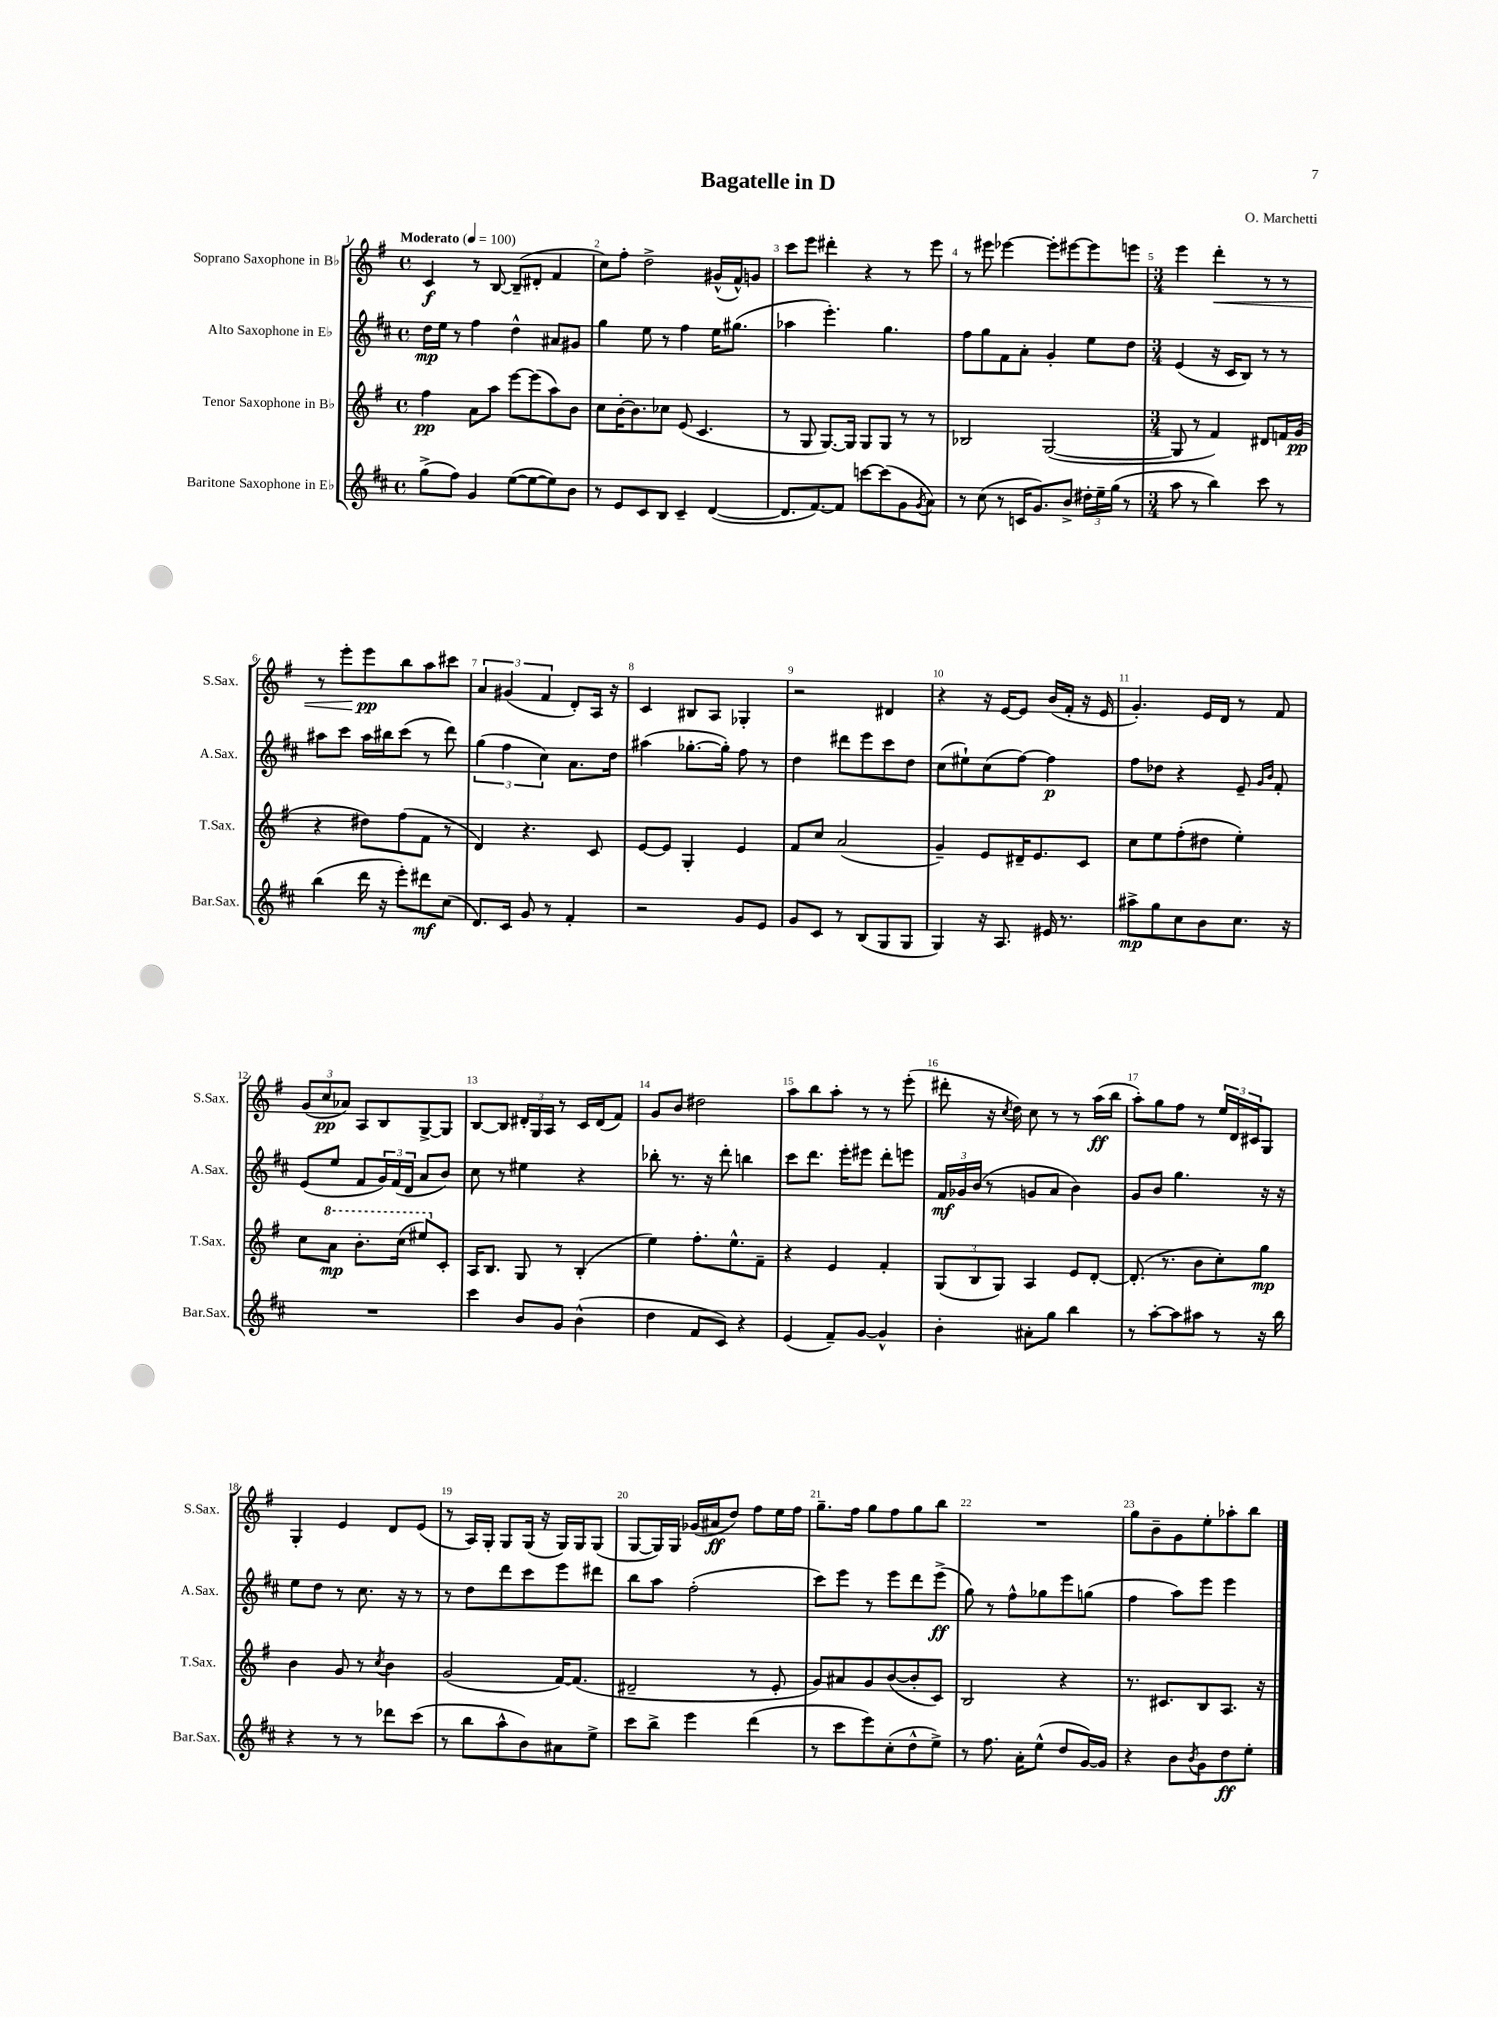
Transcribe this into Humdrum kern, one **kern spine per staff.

**kern	**kern	**kern	**kern
*staff4	*staff3	*staff2	*staff1
*clefG2	*clefG2	*clefG2	*clefG2
*k[f#c#]	*k[f#]	*k[f#c#]	*k[f#]
*M4/4	*M4/4	*M4/4	*M4/4
*met(c)	*met(c)	*met(c)	*met(c)
*MM100	*MM100	*MM100	*MM100
(8gg^	4ff#	16dd	4c
.	.	16ee	.
8ff#)	.	8r	.
4g	8a	4ff#	8r
.	8aa	.	[8B
([8ee	[8eee	4dd^^	(8B~]
8ee_	(8eee]	.	8d#'
8ee])	8aa)	8a#	4f#
8b	8b	8g#	.
=	=	=	=
8r	8cc	4gg	8cc)
8e	[16b'	.	8ff#'
.	8.b]	.	.
8c#	.	8ee	2dd^
8B	8cc-	8r	.
4c#~	(8e	4ff#	.
.	4.c	.	.
([4d	.	16ee	(16g#^^
.	.	(8.gg#	16f#^^)
.	.	.	8g
=	=	=	=
8.d]	8r	4aa-	8ccc
.	8G	.	8eee
[8.f#)	.	.	.
.	[8.G)	4.eee')	4ddd#'
8f#]	.	.	.
.	16G]	.	.
[8ccc	8G	.	4r
(8ccc]	8G	4.gg	.
8g	8r	.	8r
8qg	.	.	.
8a)	8r	.	8eee
=	=	=	=
8r	2B-	8ff#	8r
(8cc#	.	8gg	8eee#
8r	.	8f#	[4eee-
16c	.	8a'	.
8.g)	.	.	.
.	([2G	4g'	8eee-']
8b^	.	.	[8eee#
24dd#'	.	8ee	8eee#]
24ee~	.	.	.
(24gg	.	.	.
8r	.	8dd	8eee
=	=	=	=
*M3/4	*M3/4	*M3/4	*M3/4
8aa	8G]	(4e	4eee
8r	8r	.	.
4bb)	4f#)	16r	4ddd'
.	.	16c#	.
.	.	8B)	.
8ccc#	8d#	8r	8r
8r	16f	8r	8r
.	(16g	.	.
=	=	=	=
(4bb	4r	8aa#	8r
.	.	8ccc#	8eee'
16ddd	8dd#)	16aa#	8eee
16r	.	16bb#	.
8eee')	(8ff#	(8ccc#	8bb
8ddd#	8f#	8r	8aa
(8cc#	8r	8ddd)	8ccc#
=	=	=	=
8.d)	4d)	(6gg	6a
.	.	6ff#	(6g#
16c#	.	.	.
8g	4.r	.	.
.	.	6cc#)	6f#
8r	.	.	.
4f#'	.	8.a	8d')
.	8c	.	16A
.	.	16dd	16r
=	=	=	=
2r	[8e	(4aa#	4c
.	8e]	.	.
.	4G'	[8.gg-'	8B#
.	.	.	8A
.	.	16gg-'])	.
8g	4e	8ff#	4G-'
8e	.	8r	.
=	=	=	=
8g	8f#	4dd	2r
8c#	8cc	.	.
8r	(2a	8ddd#	.
(8B	.	8eee	.
8G	.	8ccc#	4d#
8G	.	8dd	.
=	=	=	=
4G)	4g~)	(8cc#	4r
.	.	8ee#`)	.
16r	8e	(8cc#	16r
8.A	.	.	[16e
.	16d#~	[8ff#)	8e]
.	8.e	.	.
16e#	.	4ff#]	(16b
8.r	.	.	16f#'
.	8c	.	16r
.	.	.	16e
=	=	=	=
8aa#^	8cc	8ff#	4.g')
8gg	8ee	8dd-	.
8cc#	(8ff#'	4r	.
8b	8dd#	.	16e
.	.	.	16d
8.cc#	4ee')	8e~	8r
.	.	16qqg	.
.	.	16qqb	.
.	.	8f#'	8f#
16r	.	.	.
=	=	=	=
2.r	8cc	(8e	(12g
.	.	.	12cc
.	8aa	8ee	.
.	.	.	12a-)
.	8.bb'	8f#	8A
.	.	24g)	8B
.	.	(24f#	.
.	(16ccc	.	.
.	.	24d	.
.	8eee#)	8a	[8G^
.	8c'	8b)	8G]
=	=	=	=
4ccc#	16A	8cc#	[8B
.	8.B	.	.
.	.	8r	8B]
8b	8G	4ee#	24d#'
.	.	.	24G
.	.	.	24A
8g	8r	.	8r
(4b^^	(4B'	4r	16c
.	.	.	(16d#
.	.	.	8f#)
=	=	=	=
4dd	4ee)	8bb-'	8g
.	.	8.r	8b
8f#	8.ff#'	.	2dd#
.	.	16r	.
8c#)	.	8ddd'	.
.	8.ee^^	.	.
4r	.	4bb	.
.	8f#~	.	.
=	=	=	=
(4e	4r	8ccc#	8aa
.	.	8.ddd	8bb
8f#~)	4e	.	8aa'
.	.	16eee'	.
[8g	.	8eee#	8r
4g^^]	4f#'	8ddd'	8r
.	.	8eee	(8eee'
=	=	=	=
4b'	(12G	24f#	8ddd#'
.	.	24g-	.
.	12B	(24b	.
.	.	8r	16r
.	12G)	.	.
.	.	.	8qcc
.	.	.	16dd)
8a#'	4A	8g	8cc
8gg	.	8a	8r
4bb	8e	4b)	8r
.	[8d'	.	(16aa
.	.	.	16bb
=	=	=	=
8r	(8.d']	8g	8aa')
[8aa'	.	8b	8gg
.	8.r	.	.
8aa]	.	4.gg	8ff#
8aa#	8b	.	8r
8r	8cc')	.	24ee
.	.	.	24d
.	.	.	24c#
16r	8gg	16r	8G
16bb	.	16r	.
=	=	=	=
4r	4b	8ee	4G'
.	.	8dd	.
8r	8g	8r	4e
8r	8r	8.cc#	.
.	8qcc	.	.
8ddd-	4b	.	8d
.	.	16r	.
(8ccc#	.	8r	(8e
=	=	=	=
8r	(2g	8r	8r
8bb	.	8dd	16A)
.	.	.	16G'
8aa^^	.	8ddd	8G
8b)	.	8ccc#	(16G
.	.	.	16r
8a#	[16f#)	8eee	16G)
.	(8.f#]	.	16G
8ee^	.	8ddd#	(8G
=	=	=	=
8ccc#	2d#~	8bb	[8G
8bb^	.	8aa	16G])
.	.	.	16G
4eee	.	(2ff#'	(16g-
.	.	.	16a#
.	.	.	8dd)
(4ddd	8r	.	8ff#
.	8e'	.	16ee
.	.	.	16ff#
=	=	=	=
8r	8g)	8ccc#)	8.gg~
8ccc#	8a#	8eee	.
.	.	.	16ff#
8eee)	8g	8r	8gg
(8cc#'	([8b	8eee	8ff#
8dd^^	8b']	8ddd	8gg
8ee^)	8c)	(8eee^	8bb
=	=	=	=
8r	2B	8gg)	2.r
8.ff#	.	8r	.
.	.	8ff#^^	.
16a'	.	.	.
(8ee^^	.	8gg-	.
8dd	4r	8eee	.
[16g)	.	(8gg	.
16g]	.	.	.
=	=	=	=
4r	8.r	4ff#	8gg
.	.	.	8b~
.	8.c#	.	.
8b	.	8aa)	8g
8qb	.	.	.
8g	8B	8eee	8ee'
8dd	8.A	4eee	8aa-'
8ee'	.	.	8bb
.	16r	.	.
==	==	==	==
*-	*-	*-	*-
